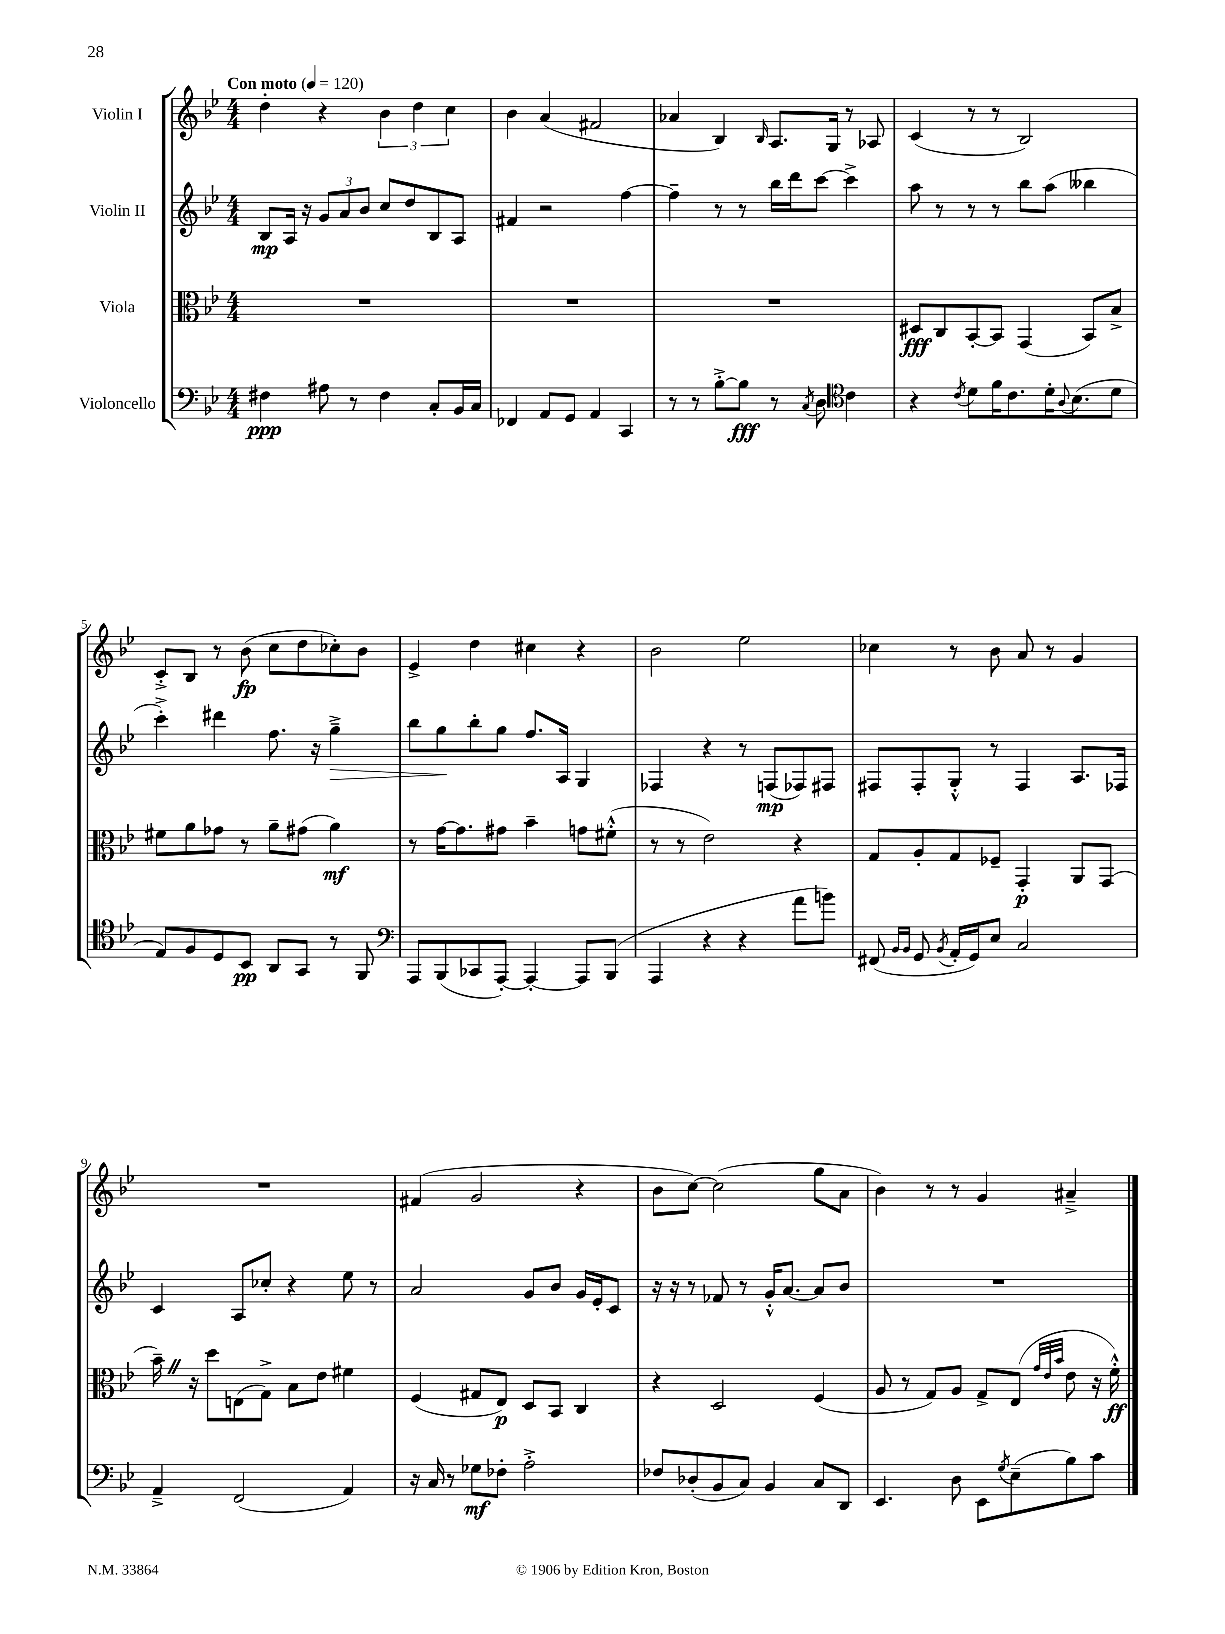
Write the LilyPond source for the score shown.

<<
\new StaffGroup <<
\new Staff = "s0" \with { instrumentName = "Violin I" } {
    \clef treble \key bes \major \numericTimeSignature \time 4/4 \tempo "Con moto" 4 = 120
    d''4-. r4 \tuplet 3/2 { bes'4 d''4 c''4 } |
    bes'4 a'4( fis'2 |
    aes'4 bes4) \grace { bes16 } a8. g16 r8 aes8 |
    c'4( r8 r8 bes2) |
    c'8-.-> bes8 r8 bes'8\fp( c''8 d''8 ces''8-.) bes'8 |
    ees'4-> d''4 cis''4 r4 |
    bes'2 ees''2 |
    ces''4 r8 bes'8 a'8 r8 g'4 |
    R1 |
    fis'4( g'2 r4 |
    bes'8 c''8~) c''2( g''8 a'8 |
    bes'4) r8 r8 g'4 ais'4---> \bar "|." |
}
\new Staff = "s1" \with { instrumentName = "Violin II" } {
    \clef treble \key bes \major \numericTimeSignature \time 4/4
    bes8\mp a16 r16 \tuplet 3/2 { g'8 a'8 bes'8 } c''8 d''8 bes8 a8 |
    fis'4 r2 f''4~ |
    f''4-- r8 r8 bes''16 d'''16 c'''8~ c'''4-> |
    a''8 r8 r8 r8 bes''8 a''8( beses''4 |
    c'''4-.->) dis'''4 f''8. r16 g''4--->\> |
    bes''8 g''8\! bes''8-. g''8 f''8. a16 g4 |
    fes4 r4 r8 f8\mp( fes8) fis8 |
    fis8 fis8-. g8-.-^ r8 fis4 a8. fes16 |
    c'4 a8 ces''8-. r4 ees''8 r8 |
    a'2 g'8 bes'8 g'16 ees'16-. c'8 |
    r16 r16 r8 fes'8 r8 g'16-.-^ a'8.~ a'8 bes'8 |
    R1 \bar "|." |
}
\new Staff = "s2" \with { instrumentName = "Viola" } {
    \clef alto \key bes \major \numericTimeSignature \time 4/4
    R1 |
    R1 |
    R1 |
    dis8\fff c8 bes,8~-. bes,8 g,4( bes,8) bes8-> |
    fis'8 a'8 ges'8 r8 a'8-- gis'8( a'4\mf) |
    r8 g'16~ g'8. gis'8 bes'4-- g'8 fis'8-.-^( |
    r8 r8 ees'2) r4 |
    g8 a8-. g8 fes8-- g,4-.\p a,8 g,8( |
    bes'16--) \once \override BreathingSign.text = \markup { \musicglyph "scripts.caesura.straight" } \breathe r16 d''8 e8( g8->) bes8 ees'8 fis'4 |
    f4( gis8 ees8\p) d8 bes,8 c4 |
    r4 d2 f4( |
    a8 r8 g8) a8 g8-> ees8( \grace { g'32 ees'32 bes'32 } ees'8 r16 f'16-.-^\ff) \bar "|." |
}
\new Staff = "s3" \with { instrumentName = "Violoncello" } {
    \clef bass \key bes \major \numericTimeSignature \time 4/4
    fis4\ppp ais8 r8 fis4 c8-. bes,16 c16 |
    fes,4 a,8 g,8 a,4 c,4 |
    r8 r8 bes8~-.-> bes8\fff r8 \acciaccatura { c8 } d8 \clef tenor c'4 |
    r4 \acciaccatura { c'8 } d'8 f'16 c'8. d'16-. \appoggiatura { a8 } bes8.( d'8 |
    ees8) f8 d8 bes,8\pp a,8 g,8 r8 f,8 |
    \clef bass a,,8 bes,,8( ces,8 a,,8~-.) a,,4~-. a,,8 bes,,8( |
    a,,4 r4 r4 a'8 b'8) |
    fis,8( \grace { bes,16 bes,16 } g,8 \acciaccatura { bes,8 } a,16-. g,16) ees8 c2 |
    a,4---> f,2( a,4) |
    r16 c16 r8 ges8\mf fes8-. a2-.-> |
    fes8 des8-.( bes,8 c8) bes,4 c8 d,8 |
    ees,4. d8 ees,8 \acciaccatura { g8 } ees8--( bes8) c'8 \bar "|." |
}
>>
>>
